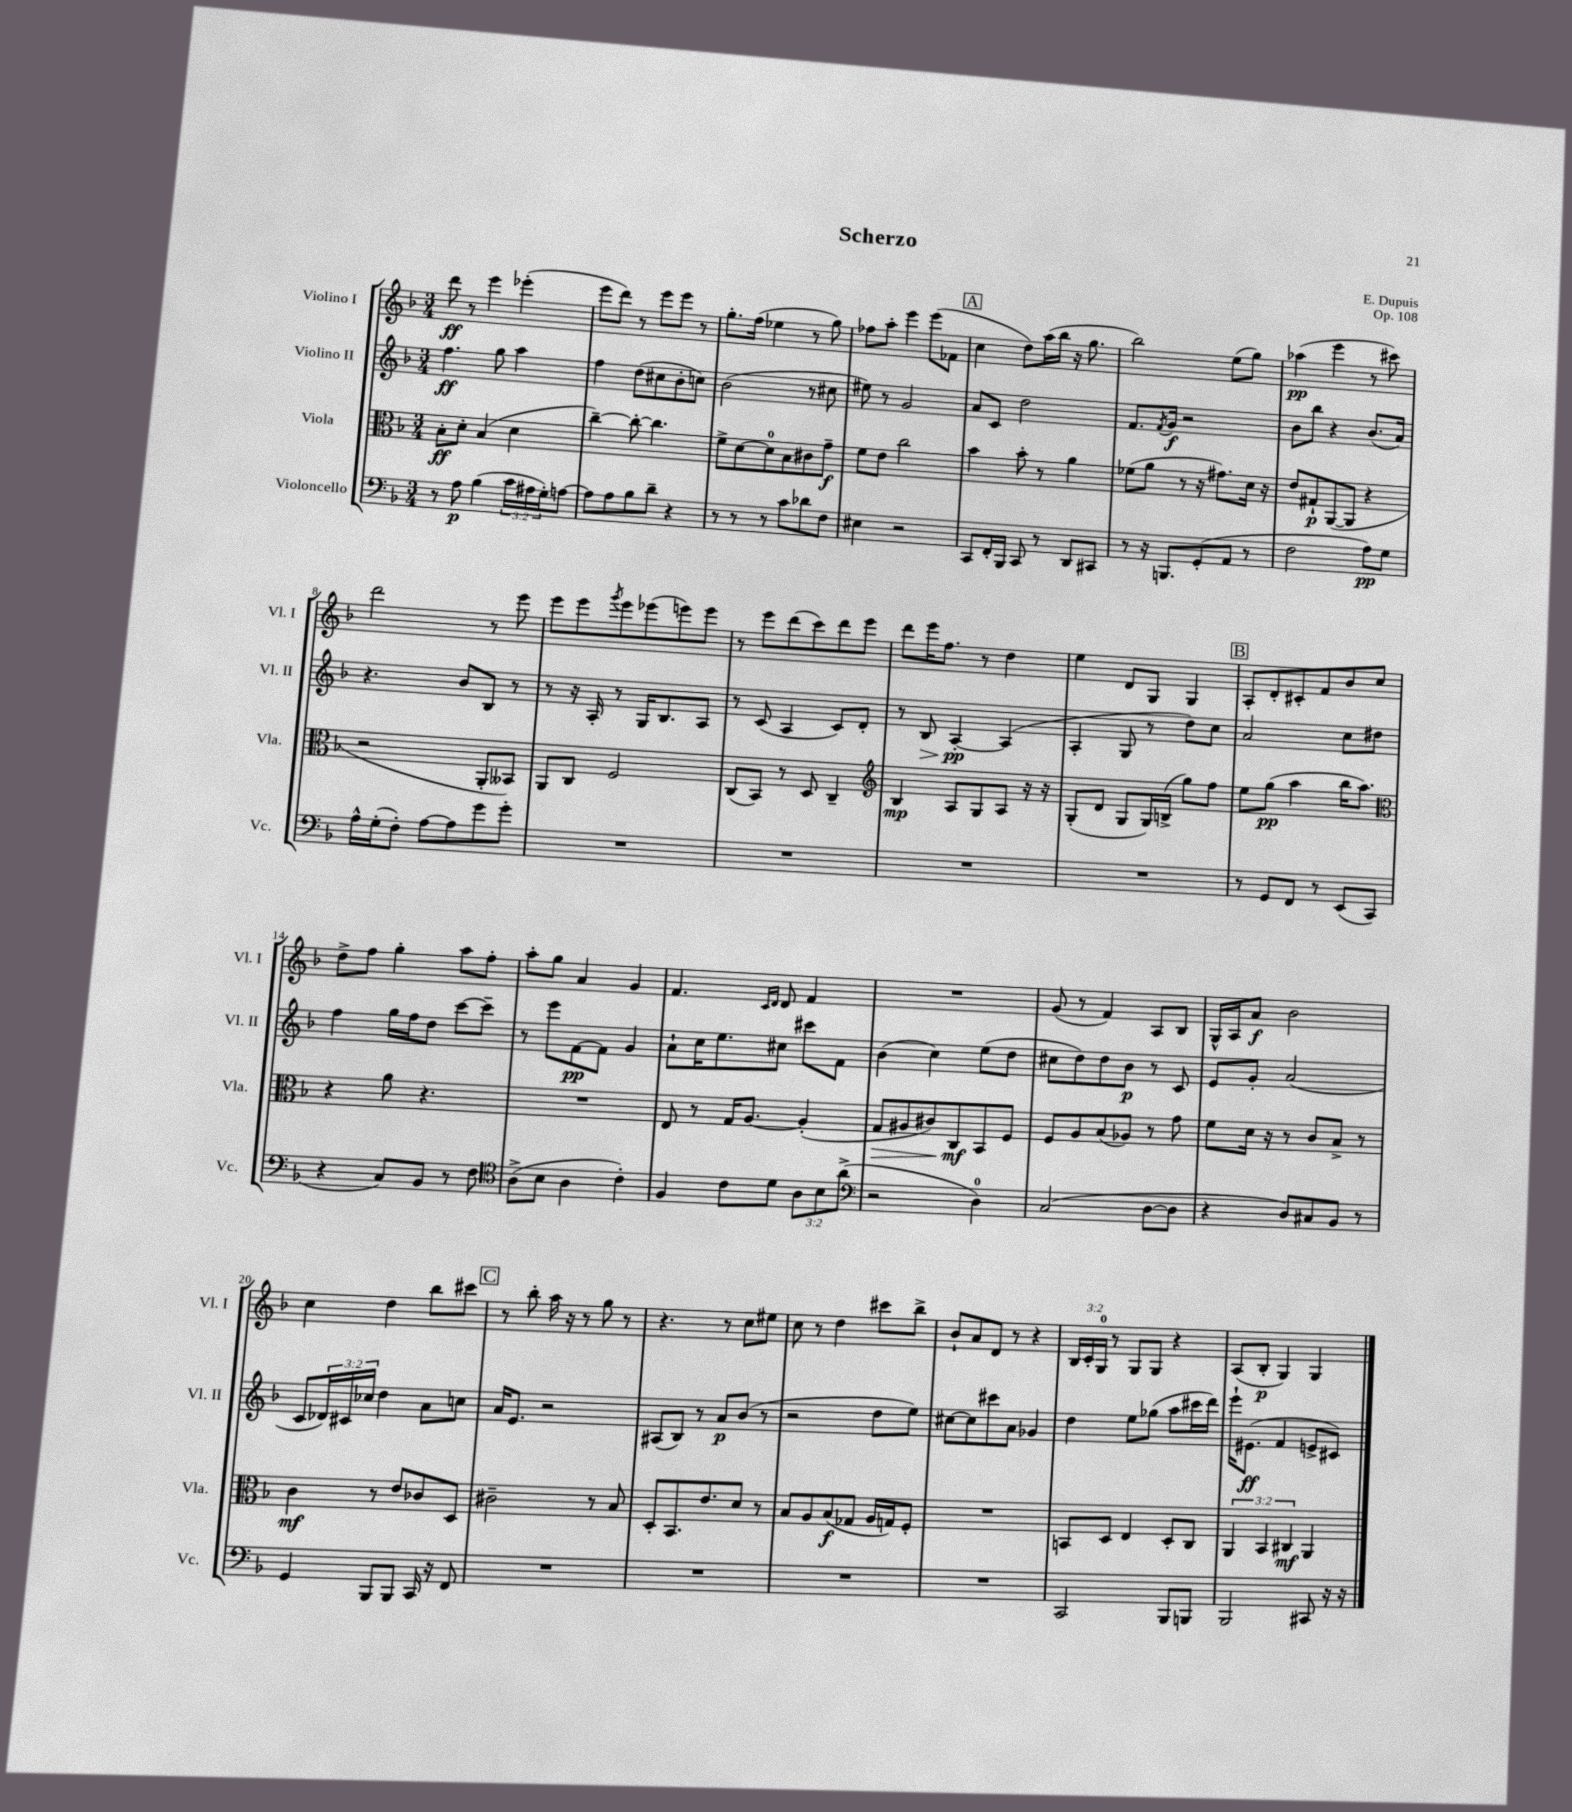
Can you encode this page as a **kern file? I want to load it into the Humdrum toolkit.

**kern	**dynam	**kern	**dynam	**kern	**dynam	**kern	**dynam
*part4	*part4	*part3	*part3	*part2	*part2	*part1	*part1
*staff4	*staff4	*staff3	*staff3	*staff2	*staff2	*staff1	*staff1
*I"Violoncello	*	*I"Viola	*	*I"Violino II	*	*I"Violino I	*
*I'Vc.	*	*I'Vla.	*	*I'Vl. II	*	*I'Vl. I	*
*clefF4	*	*clefC3	*	*clefG2	*	*clefG2	*
*k[b-]	*	*k[b-]	*	*k[b-]	*	*k[b-]	*
*M3/4	*	*M3/4	*	*M3/4	*	*M3/4	*
=1	=1	=1	=1	=1	=1	=1	=1
8r	.	8B-'\L	ff	4.ff\	ff	8ddd\	ff
8A\	p	8d'\J	.	.	.	8r	.
(4B-\	.	(4B-/	.	.	.	4eee\	.
.	.	.	.	8gg\	.	.	.
24c\LL	.	4d\	.	4aa\	.	(4eee-X'\	.
24A#X\	.	.	.	.	.	.	.
24G'\J)	.	.	.	.	.	.	.
[8An\J	.	.	.	.	.	.	.
=2	=2	=2	=2	=2	=2	=2	=2
8A\L]	.	[4cc~\)	.	4ff\	.	8eee\L	.
8A\	.	.	.	.	.	8ddd\J)	.
8B-\	.	8cc'\_	.	(8dd\L	.	8r	.
8d~\J	.	4.cc\]	.	8cc#X\	.	8eee\L	.
4r	.	.	.	8b-'\	.	8eee\J	.
.	.	.	.	8ccn\J)	.	8r	.
=3	=3	=3	=3	=3	=3	=3	=3
8r	.	8f^\L	.	(2b-\	.	8.gg'\L	.
8r	.	[8d\	.	.	.	.	.
.	.	.	.	.	.	(16ff\Jk	.
8r	.	8d\]	.	.	.	4ee-X\	.
8c\L	.	8B-\	.	.	.	.	.
8d-X\	.	8c#X\	.	8r	.	8r	.
8F\J	.	8g~\J	f	8cc#X\	.	8gg\)	.
=4	=4	=4	=4	=4	=4	=4	=4
4E#X\	.	8f\L	.	8ee#X\)	.	8ff-X\L	.
.	.	8e\J	.	8r	.	8aa'\J	.
2r	.	2cc\	.	2g/	.	4eee\	.
.	.	.	.	.	.	(8eee\L	.
.	.	.	.	.	.	8f-X\J	.
!!LO:REH:place=s1:t=A
=5	=5	=5	=5	=5	=5	=5	=5
8CC/L	.	4b-\	.	8a/L	.	4cc\	.
16FF'/L	.	.	.	8c/J	.	.	.
16BBB-/JJ	.	.	.	.	.	.	.
8CC/	.	8b-'\	.	2dd\	.	8dd\L)	.
8r	.	8r	.	.	.	(16aa\L	.
.	.	.	.	.	.	16bb-\JJ	.
8DD/L	.	4a\	.	.	.	16r	.
.	.	.	.	.	.	8.gg\	.
8CC#X/J	.	.	.	.	.	.	.
=6	=6	=6	=6	=6	=6	=6	=6
8r	.	(8f-X\L	.	8.f/L	.	2bb-\)	.
16r	.	8a\J	.	.	.	.	.
.	.	.	.	8qf/	.	.	.
8.BBBn/L	.	.	.	16g/Jk	f	.	.
.	.	8r	.	2r	.	.	.
(8GG'/	.	16r	.	.	.	.	.
.	.	8.g#X\L)	.	.	.	.	.
8AA/J	.	.	.	.	.	(8ee\L	.
8r	.	16d\Jk	.	.	.	8gg\J)	.
.	.	16r	.	.	.	.	.
=7	=7	=7	=7	=7	=7	=7	=7
2F\	.	8e/L	.	8b-\L	.	(4aa-X\	pp
.	.	8G#X`/	p	8bb-\J	.	.	.
.	.	([8AA/	.	4r	.	4eee\	.
.	.	8AA/J]	.	.	.	.	.
8A\L)	pp	4r	.	(8.b-/L	.	8r	.
8G\J	.	.	.	.	.	8ccc#X\)	.
.	.	.	.	16a/Jk)	.	.	.
!!LO:LB:g=z
=8	=8	=8	=8	=8	=8	=8	=8
16A^^\LL	.	2r	.	4.r	.	2ddd\	.
(16G'\J	.	.	.	.	.	.	.
8F'\J)	.	.	.	.	.	.	.
[8A\L	.	.	.	.	.	.	.
8A\]	.	.	.	8b-/L	.	.	.
8g\	.	8AA'/L	.	8B-/J	.	8r	.
8g'\J	.	8BB--X/J)	.	8r	.	8eee\	.
=9	=9	=9	=9	=9	=9	=9	=9
2.r	.	8AA/L	.	8r	.	8eee\L	.
.	.	8C/J	.	16r	.	8eee\	.
.	.	.	.	16A'/	.	.	.
.	.	.	.	.	.	8qggg/	.
.	.	2F/	.	8r	.	8eee\	.
.	.	.	.	16G/KL	.	(8eee-X\	.
.	.	.	.	8.B-/	.	.	.
.	.	.	.	.	.	8eeen\)	.
.	.	.	.	8A/J	.	8eee\J	.
=10	=10	=10	=10	=10	=10	=10	=10
2.r	.	(8C/L	.	8r	.	8r	.
.	.	8BB-/J)	.	(8c/	.	8eee\L	.
.	.	8r	.	4A/	.	(8ddd\	.
.	.	8D/	.	.	.	8ccc\)	.
.	.	4C~/	.	8c/L)	.	8ddd\	.
.	.	.	.	8d'/J	.	8eee\J	.
=11	=11	=11	=11	=11	=11	=11	=11
*	*	*clefG2	*	*	*	*	*
2.r	.	4B-/	mp	8r	.	8ddd\L	.
!	!	!	!	!	!LO:HP:b	!	!
.	.	.	.	8B-/	>	16eee\K	.
.	.	.	.	.	.	8.ff\J	.
.	.	8A/L	.	[4A'/	pp	.	.
.	.	8G/	.	.	.	8r	.
.	.	8A/J	.	(4A/]	]	4dd\	.
.	.	16r	.	.	.	.	.
.	.	16r	.	.	.	.	.
=12	=12	=12	=12	=12	=12	=12	=12
2.r	.	(8G'/L	.	4A'/	.	4ee\	.
.	.	8d/J	.	.	.	.	.
.	.	8G/L	.	8G/	.	8d/L	.
.	.	16G/L)	.	8r	.	8G/J	.
.	.	(16Bn^/JJ	.	.	.	.	.
.	.	8gg\L)	.	8dd\L)	.	4G/	.
.	.	8ff\J	.	8cc\J	.	.	.
!!LO:REH:place=s1:t=B
=13	=13	=13	=13	=13	=13	=13	=13
8r	.	8ee\L	.	2a/	.	8A'/L	.
8GG/L	.	(8gg\J	pp	.	.	8d'/	.
8FF/J	.	4aa\	.	.	.	8c#X'/	.
8r	.	.	.	.	.	8f/	.
(8EE/L	.	16bb-\KL	.	8cc\L	.	8b-/	.
.	.	8.aa\J)	.	.	.	.	.
8CC/J	.	.	.	8dd#X\J	.	8cc/J	.
!!LO:LB:g=z
=14	=14	=14	=14	=14	=14	=14	=14
*	*	*clefC3	*	*	*	*	*
4r	.	4r	.	4ff\	.	8dd^\L	.
.	.	.	.	.	.	8ff\J	.
8C/L)	.	8a\	.	16gg\LL	.	4gg'\	.
.	.	.	.	16ff\J	.	.	.
8BB-/J	.	4.r	.	8dd\J	.	.	.
8r	.	.	.	[8ccc\L	.	8aa\L	.
8F\	.	.	.	8ccc~\J]	.	8ff'\J	.
=15	=15	=15	=15	=15	=15	=15	=15
*clefC4	*	*	*	*	*	*	*
(8A^\L	.	2.r	.	8r	.	8aa'\L	.
8B-\J	.	.	.	8eee\L	.	8gg\J	.
4A\	.	.	.	[8f\	pp	4a/	.
.	.	.	.	8f\J]	.	.	.
4c'\)	.	.	.	4g/	.	4g/	.
=16	=16	=16	=16	=16	=16	=16	=16
4F/	.	8E/	.	8a`\L	.	4.f/	.
.	.	8r	.	16cc\K	.	.	.
.	.	.	.	8.ee\	.	.	.
8c\L	.	16G/KL	.	.	.	.	.
.	.	[8.A/J	.	.	.	.	.
.	.	.	.	.	.	16qqc/LL	.
.	.	.	.	.	.	16qqd/JJ	.
8d\J	.	.	.	8cc#X\J	.	8d/	.
12A\L	.	(4A'/]	.	8ccc#X\L	.	4f/	.
12B-\	.	.	.	.	.	.	.
.	.	.	.	8f\J	.	.	.
(12a^\J	.	.	.	.	.	.	.
=17	=17	=17	=17	=17	=17	=17	=17
*clefF4	*	*	*	*	*	*	*
!	!	!	!LO:HP:b	!	!	!	!
2r	.	8G/L	>	(4b-\	.	2.r	.
.	.	8A#X/	.	.	.	.	.
.	.	8c#X/)	.	4cc\)	.	.	.
.	.	8C/	mf	.	.	.	.
4D\)	.	8BB-/	]	(8ee\L	.	.	.
.	.	8F/J	.	8dd\J	.	.	.
=18	=18	=18	=18	=18	=18	=18	=18
(2C/	.	8F/L	.	8cc#X\L	.	(8g/	.
.	.	8A/	.	8dd\)	.	8r	.
.	.	(8B-/	.	8dd\	.	4f/)	.
.	.	8A-X/J)	.	8b-\J	p	.	.
[8D\L	.	8r	.	8r	.	8A/L	.
8D\J]	.	8g\	.	8c/	.	8B-/J	.
=19	=19	=19	=19	=19	=19	=19	=19
4r	.	8f\L	.	8e/L	.	16G^^/LL	.
.	.	.	.	.	.	16A/J	.
.	.	16d\Jk	.	8g'/J	.	8a/J	f
.	.	16r	.	.	.	.	.
8D/L)	.	8r	.	(2a/	.	2b-\	.
8C#X/	.	8c/L	.	.	.	.	.
8BB-/J	.	8B-^/J	.	.	.	.	.
8r	.	8r	.	.	.	.	.
!!LO:LB:g=z
=20	=20	=20	=20	=20	=20	=20	=20
4GG/	.	4c\	mf	8c/L	.	4cc\	.
.	.	.	.	24d-X/L)	.	.	.
.	.	.	.	24c#X/	.	.	.
.	.	.	.	24cc-X/JJ	.	.	.
8BBB-/L	.	8r	.	4dd\	.	4dd\	.
8BBB-/J	.	8e/L	.	.	.	.	.
16CC/	.	8c-X/	.	8a\L	.	8bb-\L	.
16r	.	.	.	.	.	.	.
8FF/	.	8D/J	.	8ccn\J	.	8ccc#X\J	.
!!LO:REH:place=s1:t=C
=21	=21	=21	=21	=21	=21	=21	=21
2.r	.	2c#X~\	.	16a/KL	.	8r	.
.	.	.	.	8.e/J	.	.	.
.	.	.	.	.	.	8bb-'\	.
.	.	.	.	2r	.	16aa\	.
.	.	.	.	.	.	16r	.
.	.	.	.	.	.	8r	.
.	.	8r	.	.	.	8gg\	.
.	.	8B-/	.	.	.	8r	.
=22	=22	=22	=22	=22	=22	=22	=22
2.r	.	8D'/L	.	(8A#X/L	.	4.r	.
.	.	8.BB-/	.	8B-/J)	.	.	.
.	.	.	.	8r	.	.	.
.	.	8.e/	.	.	.	.	.
.	.	.	.	8a/L	p	8r	.
.	.	8d/J	.	(8b-/J	.	8cc\L	.
.	.	8r	.	8r	.	8ee#X\J	.
=23	=23	=23	=23	=23	=23	=23	=23
2.r	.	8B-/L	.	2r	.	8cc\	.
.	.	8A/	.	.	.	8r	.
.	.	(8B-/	f	.	.	4dd\	.
.	.	8G-X/J	.	.	.	.	.
.	.	16A/LL	.	8dd\L	.	8ccc#X\L	.
.	.	16Gn/J)	.	.	.	.	.
.	.	8F'/J	.	8ee\J)	.	8bb-^\J	.
=24	=24	=24	=24	=24	=24	=24	=24
2.r	.	2.r	.	[8cc#X\L	.	8b-`/L	.
.	.	.	.	8cc#\]	.	8a/	.
.	.	.	.	8ccc#X\	.	8d/J	.
.	.	.	.	8a\J	.	8r	.
.	.	.	.	4g-X/	.	4r	.
=25	=25	=25	=25	=25	=25	=25	=25
2CC/	.	8BBn/L	.	4dd\	.	24B-/LL	.
.	.	.	.	.	.	24c'/	.
.	.	.	.	.	.	24G/JJ	.
.	.	8D/J	.	.	.	8r	.
.	.	4E/	.	8ee\L	.	8G/L	.
.	.	.	.	(8gg-X\J	.	8G/J	.
8BBB-/L	.	8D'/L	.	8aa\L	.	4r	.
8BBBn/J	.	8C/J	.	16ccc#X\L	.	.	.
.	.	.	.	16ddd\JJ)	.	.	.
=26	=26	=26	=26	=26	=26	=26	=26
2BBB-/	.	6AA/	.	16eee`\KL	.	(8A/L	.
.	.	.	.	(8.e#X\J	ff	.	.
.	.	.	.	.	.	8B-'/J	p
.	.	6BB-/	.	.	.	.	.
.	.	.	.	4f/	.	4G/)	.
.	.	6C#X/	mf	.	.	.	.
8CC#X/	.	4AA/	.	8en^/L	.	4G/	.
16r	.	.	.	8c#X/J)	.	.	.
16r	.	.	.	.	.	.	.
==	==	==	==	==	==	==	==
*-	*-	*-	*-	*-	*-	*-	*-
